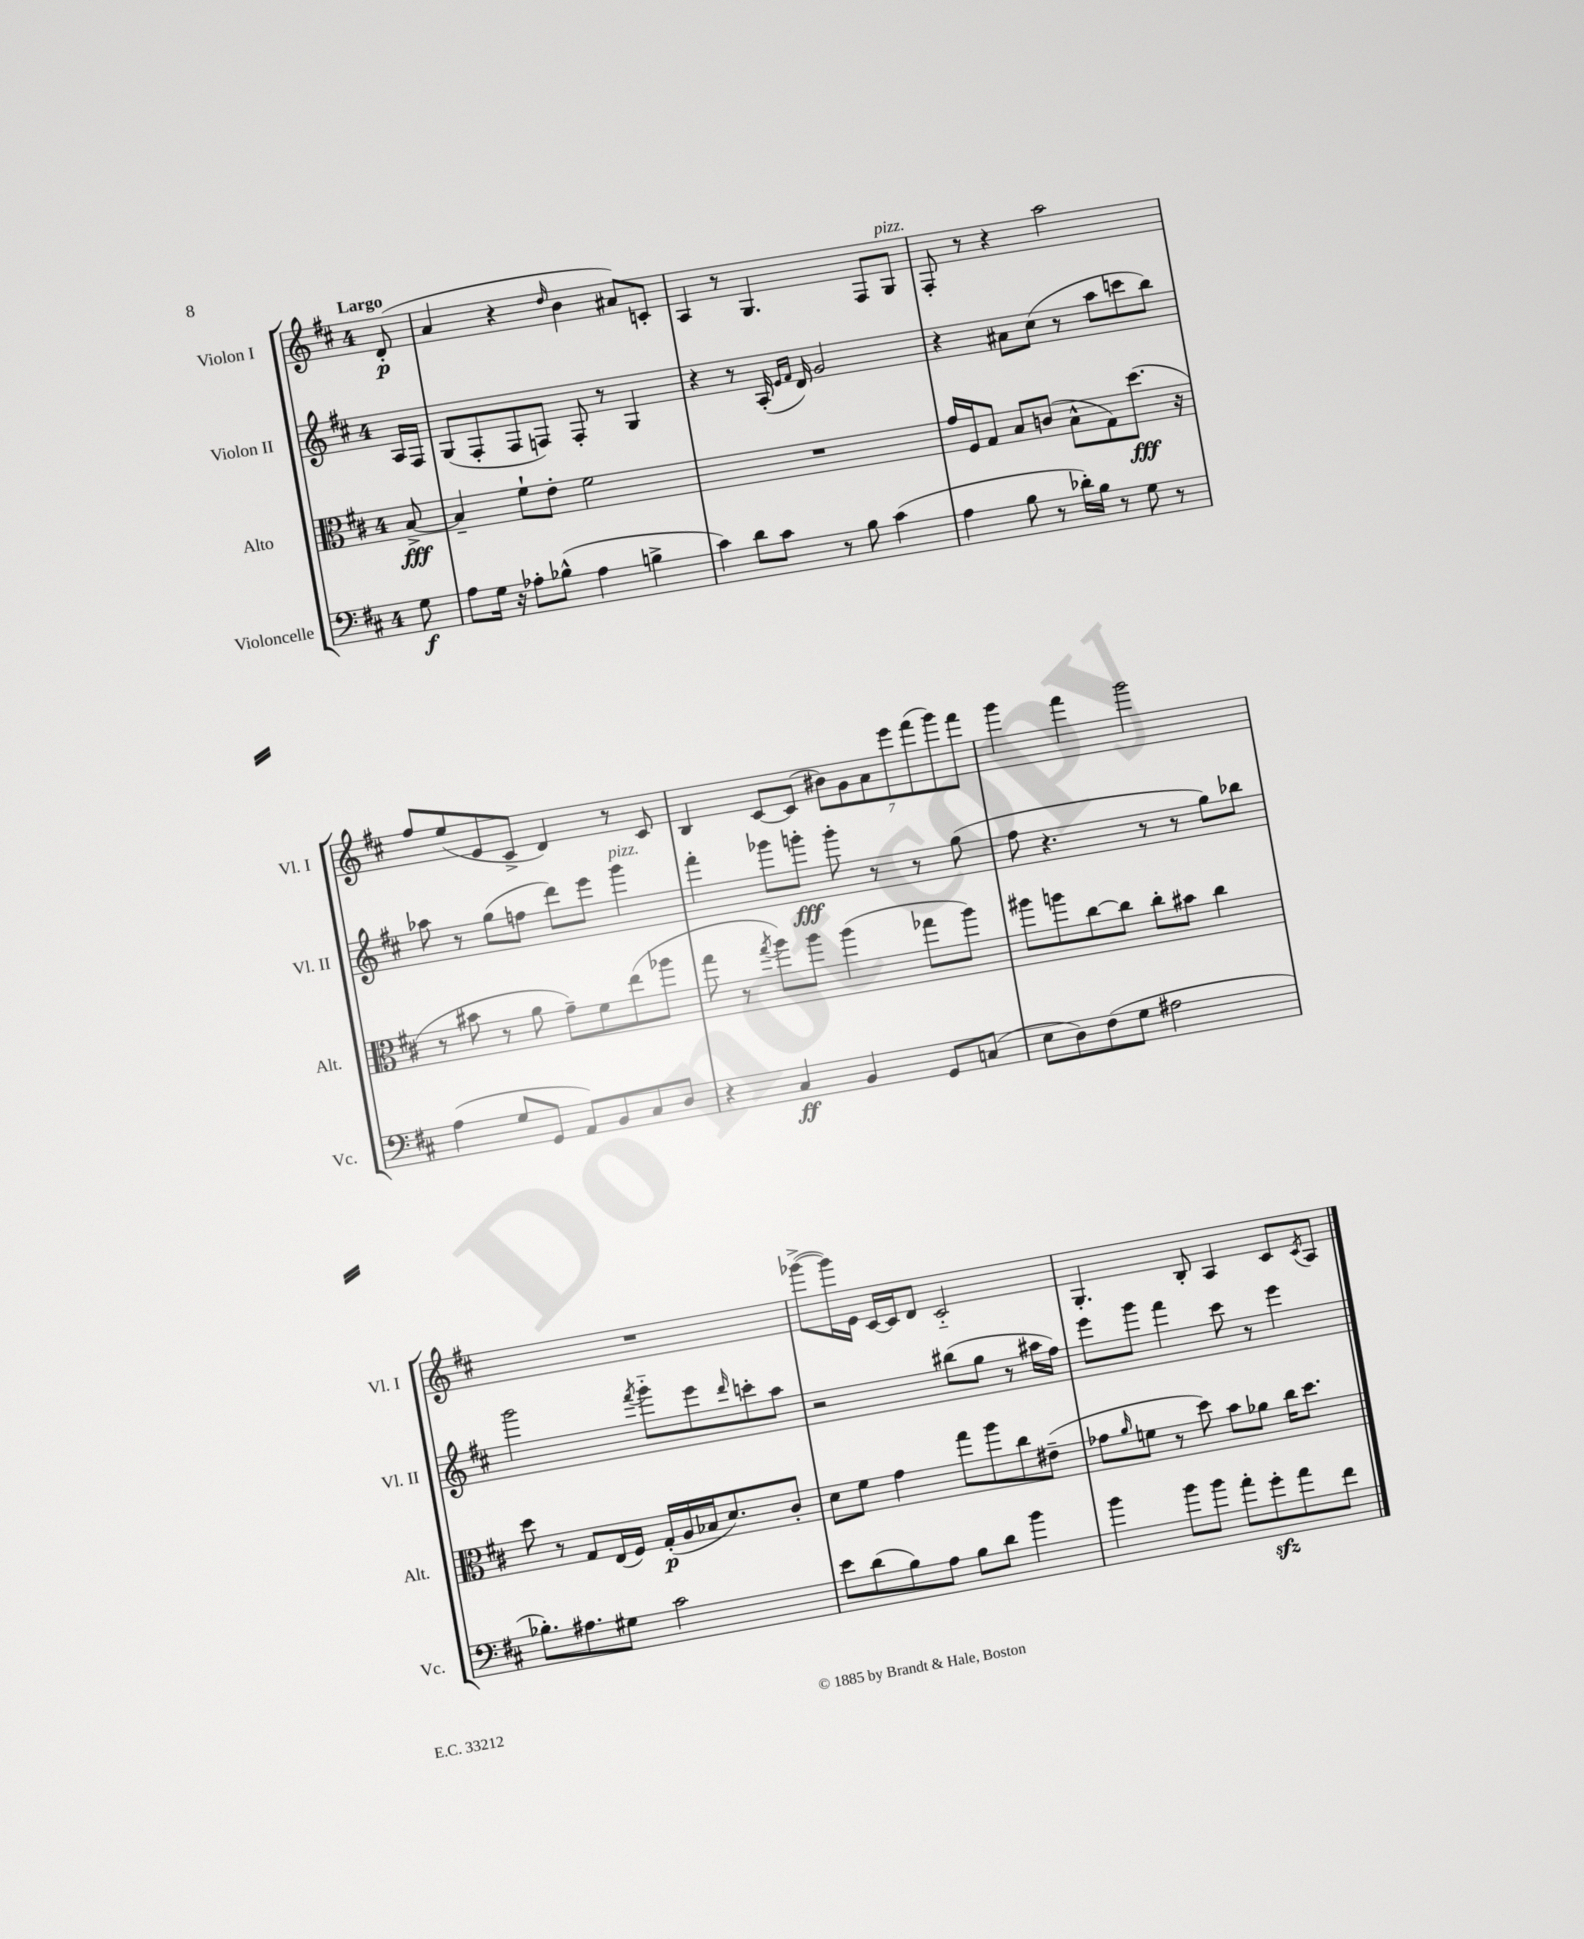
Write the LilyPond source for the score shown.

<<
\new StaffGroup <<
\new Staff = "s0" \with { instrumentName = "Violon I" shortInstrumentName = "Vl. I" } {
    \clef treble \key d \major \once \override Staff.TimeSignature.style = #'single-digit \time 4/4 \partial 8 \tempo "Largo"
    d'8-.\p( |
    a'4 r4 \grace { d''16 } b'4 ais'8) c'8-. |
    a4 r8 g4. fis8 g8^\markup { \italic "pizz." } |
    fis8-. r8 r4 a''2 |
    fis''8 e''8( e'8 cis'8-> d'4) r8 cis'8 |
    b4 cis'8~ cis'8( \tuplet 7/4 { bis'8) g'8 a'8 e'''8 fis'''8( g'''8) fis'''8 } |
    g'''4 fis'''4 g'''2 |
    R1 |
    ges'''8~->( ges'''16) e'16 cis'16~ cis'16 d'8 cis'2-_ |
    g4.-. b8-. a4 cis'8 \acciaccatura { cis'8 } a8 \bar "|." |
}
\new Staff = "s1" \with { instrumentName = "Violon II" shortInstrumentName = "Vl. II" } {
    \clef treble \key d \major \once \override Staff.TimeSignature.style = #'single-digit \time 4/4 \partial 8
    a16 fis16 |
    g8( fis8-. fis8 f8) f8-. r8 g4 |
    r4 r8 a16-.( \grace { e'16 fis'16 } d'16) g'2 |
    r4 ais'8 cis''8( r8 a''8 c'''8 b''8) |
    aes''8 r8 g''8( f''8 d'''8) e'''8 g'''4^\markup { \italic "pizz." } |
    fis'''4-. ges'''8 g'''8-.\fff g'''8-. r8 r8 g''8( |
    fis''8 r4. r8 r8 g''8) bes''8 |
    g'''2 \acciaccatura { fis'''8 } g'''8-_ e'''8 \grace { d'''16 } c'''8-. a''8 |
    r2 bis''8( g''8 r8 ais''16 fis''16) |
    e'''8 g'''8 fis'''4 cis'''8 r8 e'''4 \bar "|." |
}
\new Staff = "s2" \with { instrumentName = "Alto" shortInstrumentName = "Alt." } {
    \clef alto \key d \major \once \override Staff.TimeSignature.style = #'single-digit \time 4/4 \partial 8
    b8~->\fff |
    b4-- fis'8-! e'8-. fis'2 |
    R1 |
    g'16 fis16 g8 b8 c'8( b8-^ g8) d''8.\fff( r16 |
    r8 bis'8 r8 a'8 g'8--) fis'8 e''8( aes''8 |
    g''8 r8 \acciaccatura { g''8 } a''8) a''8 a''4( ges''8 a''8) |
    ais''8 a''8 cis''8~ cis''8 cis''8-. bis'8 cis''4 |
    d''8 r8 g8 e16( fis16) g16-.\p( a16 bes16 d'8.) cis'8-. |
    d'8 fis'8 g'4 g''8 a''8 cis''8 eis'8--( |
    ges'8 \grace { a'16 } f'8 r8 d''8) b'8 aes'8 cis''16 d''8. \bar "|." |
}
\new Staff = "s3" \with { instrumentName = "Violoncelle" shortInstrumentName = "Vc." } {
    \clef bass \key d \major \once \override Staff.TimeSignature.style = #'single-digit \time 4/4 \partial 8
    g8\f |
    a8 g16 r16 aes8-. bes8-^( aes4 b4-> |
    cis'4) d'8 cis'8 r8 b8 cis'4( |
    a4 b8 r8 des'16-.) b16 r8 g8 r8 |
    a4( g8 g,8 a,8) b,8 cis8 d8 |
    r4 cis4\ff b,4 g,8 c8( |
    e8 d8) fis8( g8 ais2 |
    bes8.-.) ais8. gis8 cis'2 |
    e'8 d'8( b8) a8 b8 d'8 b'4 |
    b'4 b'8 b'8 a'8-. g'8-.\sfz a'8 fis'8 \bar "|." |
}
>>
>>
\layout { \context { \Score \remove "Bar_number_engraver" } }
